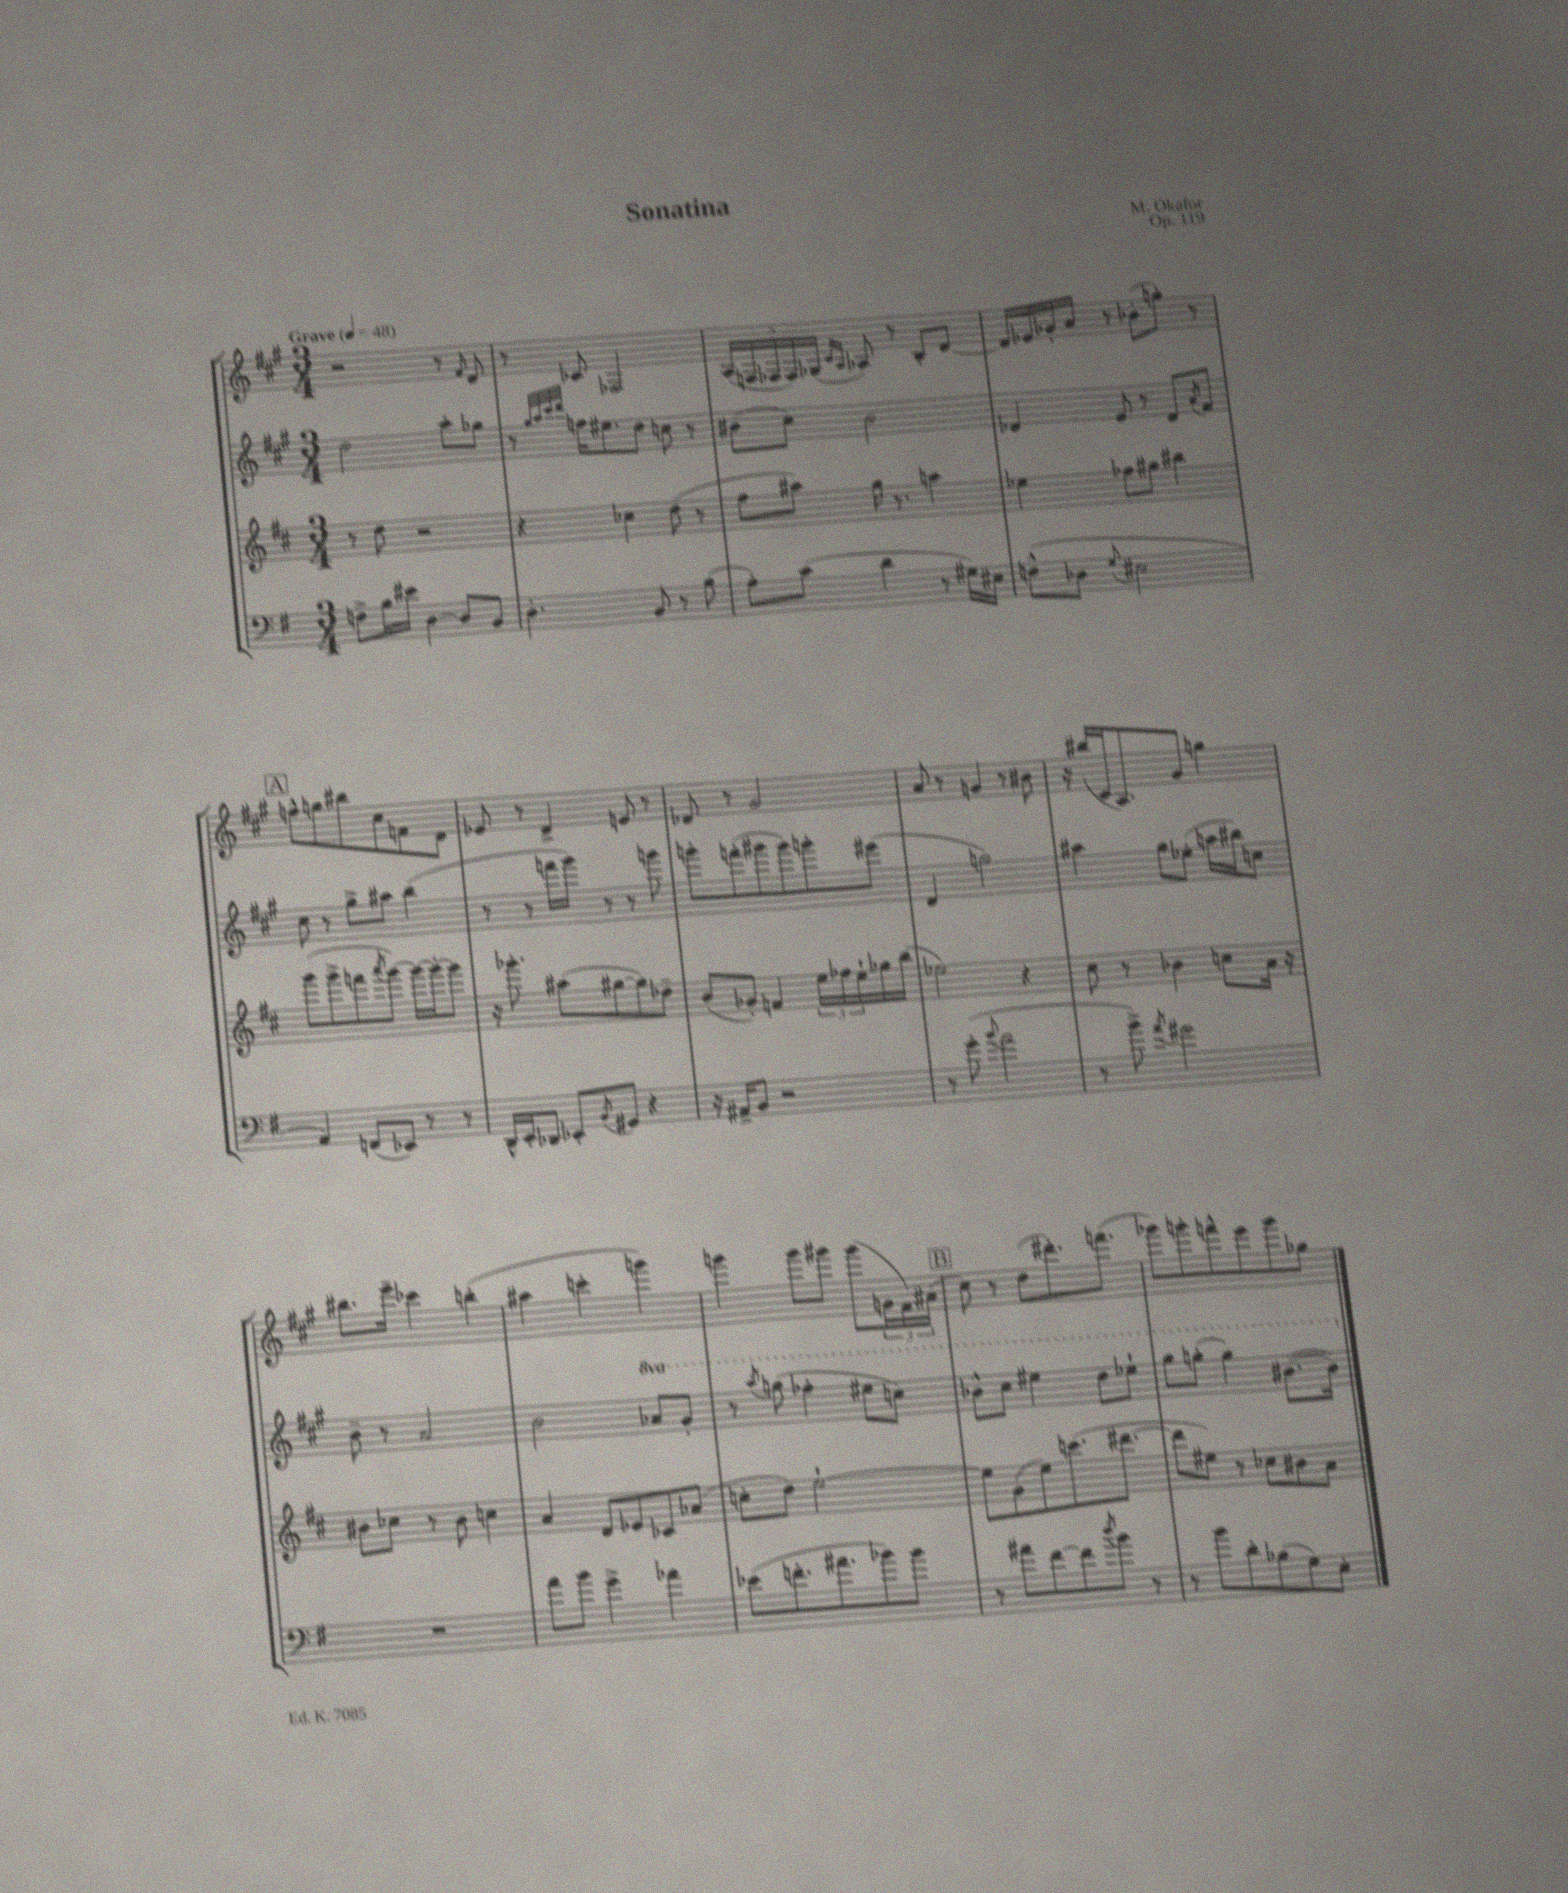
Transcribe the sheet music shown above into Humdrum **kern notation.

**kern	**kern	**kern	**kern
*staff4	*staff3	*staff2	*staff1
*clefF4	*clefG2	*clefG2	*clefG2
*k[f#]	*k[f#c#]	*k[f#c#g#]	*k[f#c#g#]
*M3/4	*M3/4	*M3/4	*M3/4
*MM48	*MM48	*MM48	*MM48
8F^\L	8r	2dd\	2r
16B\L	8dd\	.	.
16e#\JJ	.	.	.
[4D\	2r	.	.
8D/]L	.	8aa'\L	8r
.	.	.	16qqf#/
8BB/J	.	8gg-\J	8d/
=	=	=	=
4.D'\	4r	8r	8r
.	.	32qqgg#/LLL	.
.	.	32qqaa/	.
.	.	32qqccc#/	.
.	.	32qqddd/JJJ	.
.	.	16ff\LK	8c-/
.	.	8.ee#\	.
.	4cc-\	.	2F-/
8BB/	.	8dd\J	.
8r	(8dd\	8cc\	.
(8B\	8r	8r	.
=	=	=	=
8A'\L)	8ff#\L	(8b#\L	(20A/LL
.	.	.	20F/
.	.	.	20F-/
(8c\J	8aa#\J)	8cc#\J)	.
.	.	.	20F-/)
.	.	.	(20G-/JJ
.	.	.	16qqc#/LL
.	.	.	16qqA/JJ
4d\	16gg\	2b#\	8A-/)
.	8.r	.	.
.	.	.	8r
8r	4aa\	.	8B'/L
16G#\LL)	.	.	[8d/J
16E#\JJ	.	.	.
=	=	=	=
(8F^^\L	4ee-\	4d-/	16d/]LL
.	.	.	16e-/
8D-\J	.	.	16g-'/
.	.	.	16a/JJ
8qqG/	.	.	.
2E#\	8ff-\L	8e/	8r
.	8gg#\J	8r	(8b-'\L
.	4bb#\	8d-/L	8gg'\J)
.	.	8qa/	.
.	.	8f#/J	8r
=	=	=	=
4AA/)	(8ggg\L	8cc#\	8ff^^\L
.	8ggg^\	8r	8gg\
(8FF/L	8fff\	8gg#^\L	8bb#\
.	8qaaa/	.	.
8EE-/J)	[8ggg\J)	8aa#\J	8cc#\
8r	16ggg\_LL	(4bb\	8f\
.	16ggg'\_J	.	.
8r	8ggg\]J	.	8d\J
=	=	=	=
16DD^^/LL	16r	8r	8e-/
16EE'/J	8.ggg-'\	.	.
8DD-/J	.	8r	8r
8EE-'/L	(8aa#\L	16fff\LL	4d^/
.	.	16ggg#\JJ)	.
8qBB/	.	.	.
8GG#/J	[8gg#\	8r	.
4r	8gg#\])	8r	8e/
.	8dd-~\J	8ggg\	8r
=	=	=	=
16r	(8b/L	8ggg'\L	8d-/
16AA#^/LK	.	.	.
8BB/J	8g-'/J)	(8fff'\	8r
2r	4f/	8ggg#\	2g#/
.	.	8ggg#\)	.
.	24ee\LL	8ggg'\	.
.	24ff-\	.	.
.	24ee`\	.	.
.	16gg-\	(8eee#\J	.
.	(16bb\JJ	.	.
=	=	=	=
8r	2ee-\)	4d/	8a/
(8g'\	.	.	8r
8qqb/	.	.	.
2a\	.	2gg\)	4g/
.	4r	.	8r
.	.	.	8b#\
=	=	=	=
8r	8cc#\	4aa#\	16r
.	.	.	(16bb#/LL
8b^\)	8r	.	16c#/J
.	.	.	8.A/)
8qa/	.	.	.
2g#\	4b-\	8gg#\L	.
.	.	(8ee-'\J	8g#/J
.	8cc\L	16aa\LL	4gg\
.	.	16bb#\J)	.
.	16a\Jk	8cc\J	.
.	16r	.	.
=	=	=	=
2.r	8b#\L	8b~\	8.bb#\L
.	8cc-\J	8r	.
.	.	.	16eee~\Jk
.	8r	2a/	4ccc-\
.	8b#\	.	.
.	4cc\	.	(4bb'\
=	=	=	=
8a\L	4a/	2b\	4aa#\
8b\J	.	.	.
4g^\	8d/L	.	4ccc'\
.	8e-/	.	.
4a-\	8c-/	8aa-/L	4ggg\)
.	(8a-/J	8gg#'/J	.
=	=	=	=
(8e-\L	8cc'\L	8r	4ggg\
.	.	8qaaa/	.
8.f'\	8dd\J)	(8ggg\	.
.	[2ee`\	4fff-'\	8ggg\L
8.a#\	.	.	.
.	.	.	8ggg#\J
8b-\)	.	8eee#\L	(8ggg#\L
8b-\J	.	8ccc\J)	24g\L
.	.	.	24f#\)
.	.	.	(24a#\JJ
=	=	=	=
8r	8ee\]L	8bb-^^\L	8cc#\)
8a#\L	(8g\	8ccc#\J	8r
[8f#\	8ee\)	4eee#\	(8dd\L
8f#\]	(8.ccc\	.	8.ddd#'\)
8qdd/	.	.	.
8b\J	.	8ddd\L	.
.	[8.ddd#\J	.	(8.fff\J
8r	.	8eee-`\J	.
=	=	=	=
8r	8ddd#\]L	8ggg#\L	8ggg-\L)
8b\L	8ee#\J)	(8ggg'\J	8ggg'\
8d'\	8r	4ggg\)	8fff^^\
(8B-\	8cc-\L	.	8eee\
8G\)	8b#\	([8.bb#\L	8ggg\
8E'\J	8a\J	.	8gg-\J
.	.	16bb#\]Jk)	.
==	==	==	==
*-	*-	*-	*-
